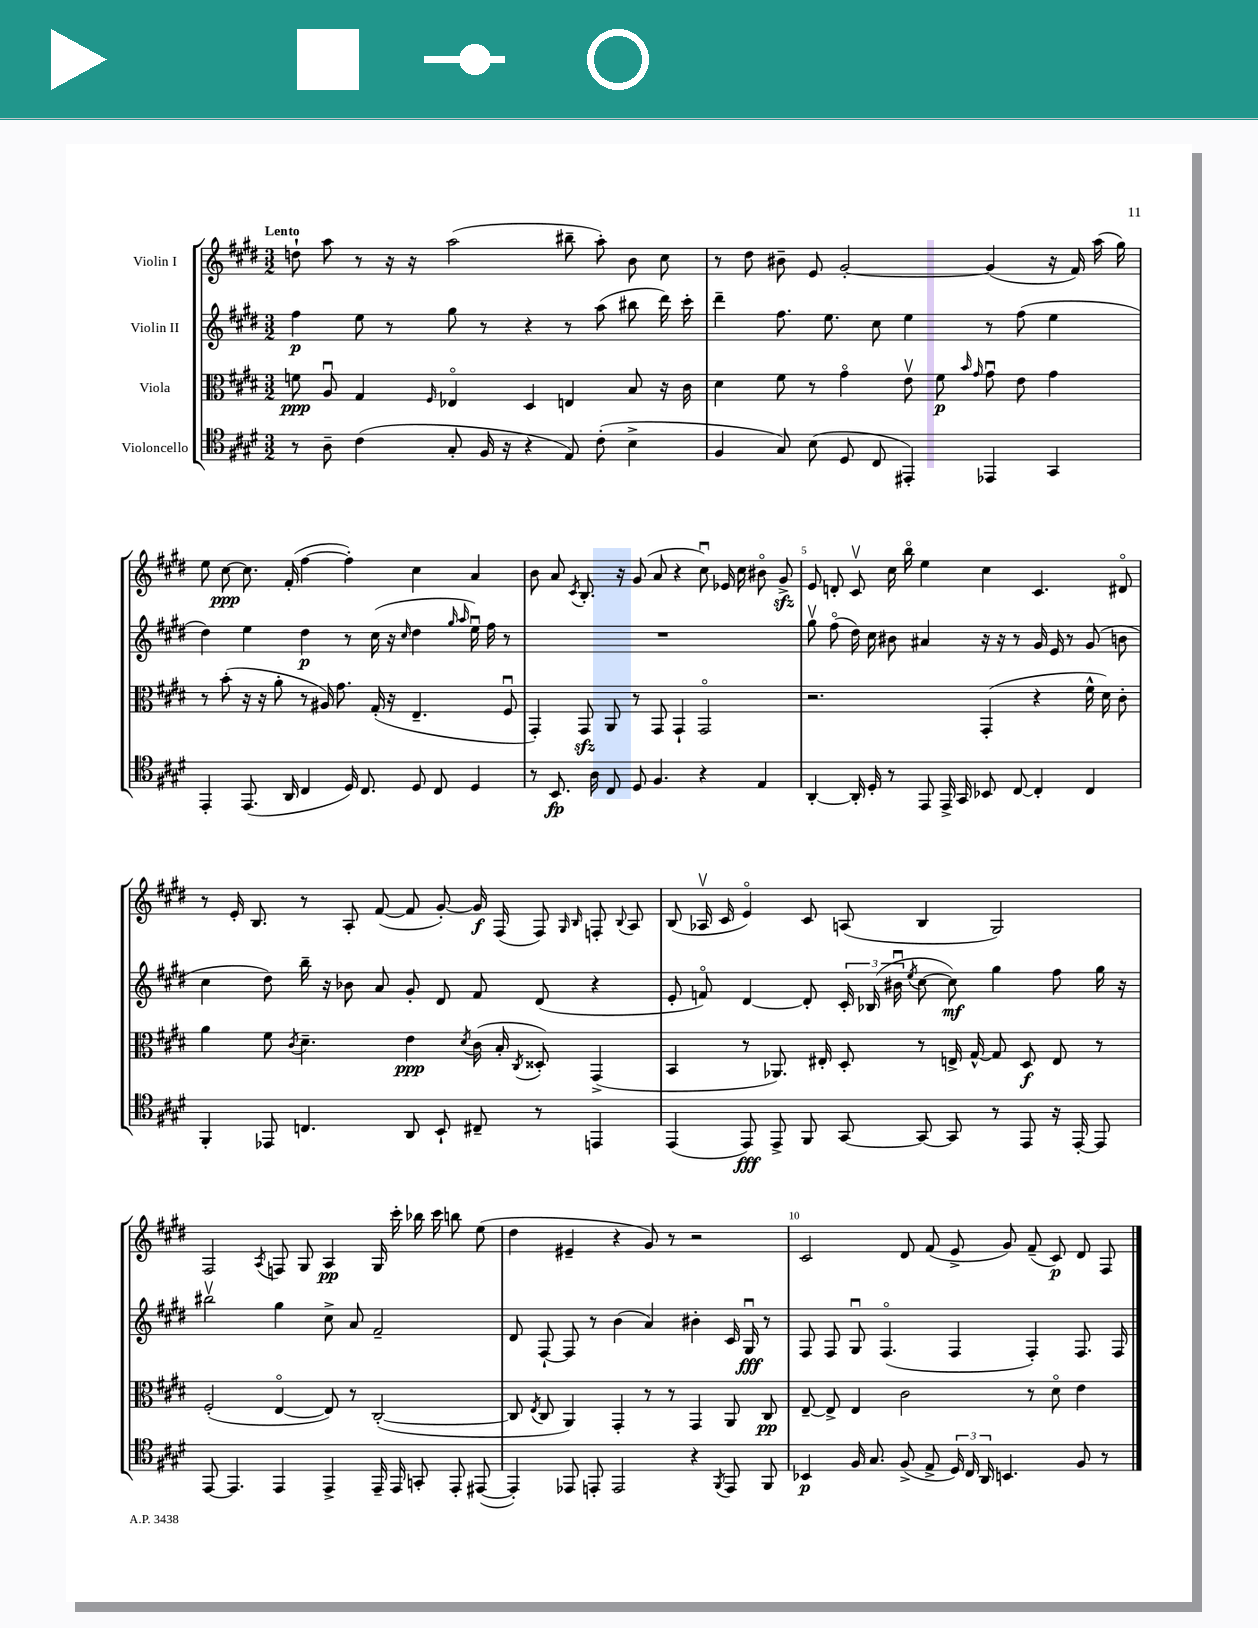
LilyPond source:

<<
\new StaffGroup <<
\new Staff = "s0" \with { instrumentName = "Violin I" } {
    \clef treble \key e \major \numericTimeSignature \time 3/2 \tempo "Lento"
    \autoBeamOff d''8-! a''8 r8 r16 r16 a''2( bis''8-- a''8-.) b'8 cis''8 |
    r8 dis''8 bis'8-- e'8 gis'2~-. gis'4( r16 fis'16) a''16( gis''16) |
    e''8 cis''8~\ppp cis''8. fis'16-.( fis''4~ fis''4-.) cis''4 a'4 |
    b'8 a'8 \acciaccatura { cis'8 } b8.-. r16 gis'8( a'8 r4 cis''8\downbow) ees'16 cis''16 bis'8\flageolet gis'8->\sfz |
    e'8 d'8-. cis'8\upbow cis''16 b''16\flageolet e''4 cis''4 cis'4. dis'8\flageolet |
    r8 e'16-. b8. r8 a8-. fis'8~( fis'8 gis'8~-.) gis'16\f fis16( fis8) \grace { gis16 b16 } f8-. \appoggiatura { b8 } a8 |
    b8( aes16\upbow cis'16 e'4\flageolet) cis'8 a8( b4 gis2) |
    fis2 \acciaccatura { a8 } f8 gis8 a4\pp gis16 cis'''16-. bes''16 cis'''16 b''8 e''8( |
    dis''4 eis'4-- r4 gis'8) r8 r2 |
    cis'2 dis'8 fis'8( e'8-> gis'8) fis'8--( cis'8\p) dis'8 fis8 \bar "|." |
}
\new Staff = "s1" \with { instrumentName = "Violin II" } {
    \clef treble \key e \major \numericTimeSignature \time 3/2
    \autoBeamOff fis''4\p e''8 r8 gis''8 r8 r4 r8 a''8( bis''8 dis'''16) cis'''16-. |
    dis'''4-- fis''8. e''8. cis''8 e''4 r8 fis''8( e''4 |
    dis''4) e''4 dis''4\p r8 cis''16( r16 \grace { cis''16 } dis''4 \grace { gis''16 a''16 } e''16\downbow) fis''16 r8 |
    R1. |
    gis''8\upbow fis''8\flageolet( dis''16) cis''16 bis'8 ais'4 r16 r16 r8 gis'16 e'16 r8 gis'8( b'8 |
    cis''4 dis''8) b''16-- r16 bes'8 a'8 gis'8-. dis'8 fis'8 dis'8( r4 |
    e'8-. f'8\flageolet) dis'4~ dis'8-. \tuplet 3/2 { cis'16-. bes16( bis'16\downbow } \acciaccatura { e''8 } cis''8~ cis''8\mf) gis''4 fis''8 gis''16 r16 |
    bis''2\upbow gis''4 cis''8-> a'8 fis'2-- |
    dis'8 fis8~-! fis8 r8 b'4( a'4) bis'4-. cis'16 gis16\downbow\fff r8 |
    fis8 fis8 gis8\downbow fis4.\flageolet( fis4 fis4-.) fis8. fis16 \bar "|." |
}
\new Staff = "s2" \with { instrumentName = "Viola" } {
    \clef alto \key e \major \numericTimeSignature \time 3/2
    \autoBeamOff f'8\ppp a8\downbow gis4 \grace { fis16 } ees4\flageolet dis4 e4 b8 r16 cis'16 |
    dis'4 fis'8 r8 gis'4\flageolet e'8\upbow fis'8\p \grace { b'16 gis'16 } gis'8\downbow e'8 gis'4 |
    r8 b'8-.( r16 r16 a'8-. r8 ais16) gis'8. gis16-.( r16 e4.-- fis8\downbow |
    gis,4-.) gis,8\sfz a,8 r8 gis,8 gis,4-! gis,2\flageolet |
    r2. gis,4-.( r4 fis'16-^ dis'16) cis'8-. |
    a'4 fis'8 \acciaccatura { cis'8 } dis'4.-- e'4\ppp \acciaccatura { dis'8 } cis'16( b16-. \acciaccatura { cis8 } disis8-.) gis,4->( |
    b,4 r8 aes,8.) eis16-. dis8-. r8 e16-> gis16~-^ gis8 dis8\f e8 r8 |
    fis2-.( e4~\flageolet e8) r8 cis2~-.( |
    cis8 \acciaccatura { e8 } cis8 a,4) gis,4-. r8 r8 gis,4 a,8 cis8\pp |
    e8~-- e8-> e4 cis'2 r8 dis'8\flageolet e'4 \bar "|." |
}
\new Staff = "s3" \with { instrumentName = "Violoncello" } {
    \clef tenor \key e \major \numericTimeSignature \time 3/2
    \autoBeamOff r8 a8-- cis'4( gis8-. fis16 r16 r4 e8) cis'8-.( b4-> |
    fis4 gis8) b8( dis8 cis8 eis,4-.) ees,4 gis,4 |
    e,4-. e,8.( a,16 cis4 dis16) cis8. dis8 cis8 dis4 |
    r8 b,8.\fp a16 cis8 dis8 fis4. r4 e4 |
    a,4~-. a,16-. dis16-. r8 e,8 e,16-> gis,16 bes,8 cis8~ cis4-. cis4 |
    fis,4-. ees,8 c4. a,8 b,8-! cis8-- r8 e,4 |
    e,4( e,8\fff) e,8-> fis,8 gis,8~ gis,8~ gis,8 r8 e,8 r16 e,16~-. e,8 |
    e,8~ e,4. e,4 e,4-> e,16-- e,16 g,8-. e,8-. eis,8~( |
    eis,4-.) ees,8 e,8-. e,2 r4 \acciaccatura { fis,8 } e,8 fis,8 |
    bes,4\p fis16 gis8. fis8->( e8-> \tuplet 3/2 { dis16) cis16 a,16 } b,4. fis8 r8 \bar "|." |
}
>>
>>
\layout { \context { \Score \override BarNumber.break-visibility = ##(#f #t #t) barNumberVisibility = #(every-nth-bar-number-visible 5) } }
